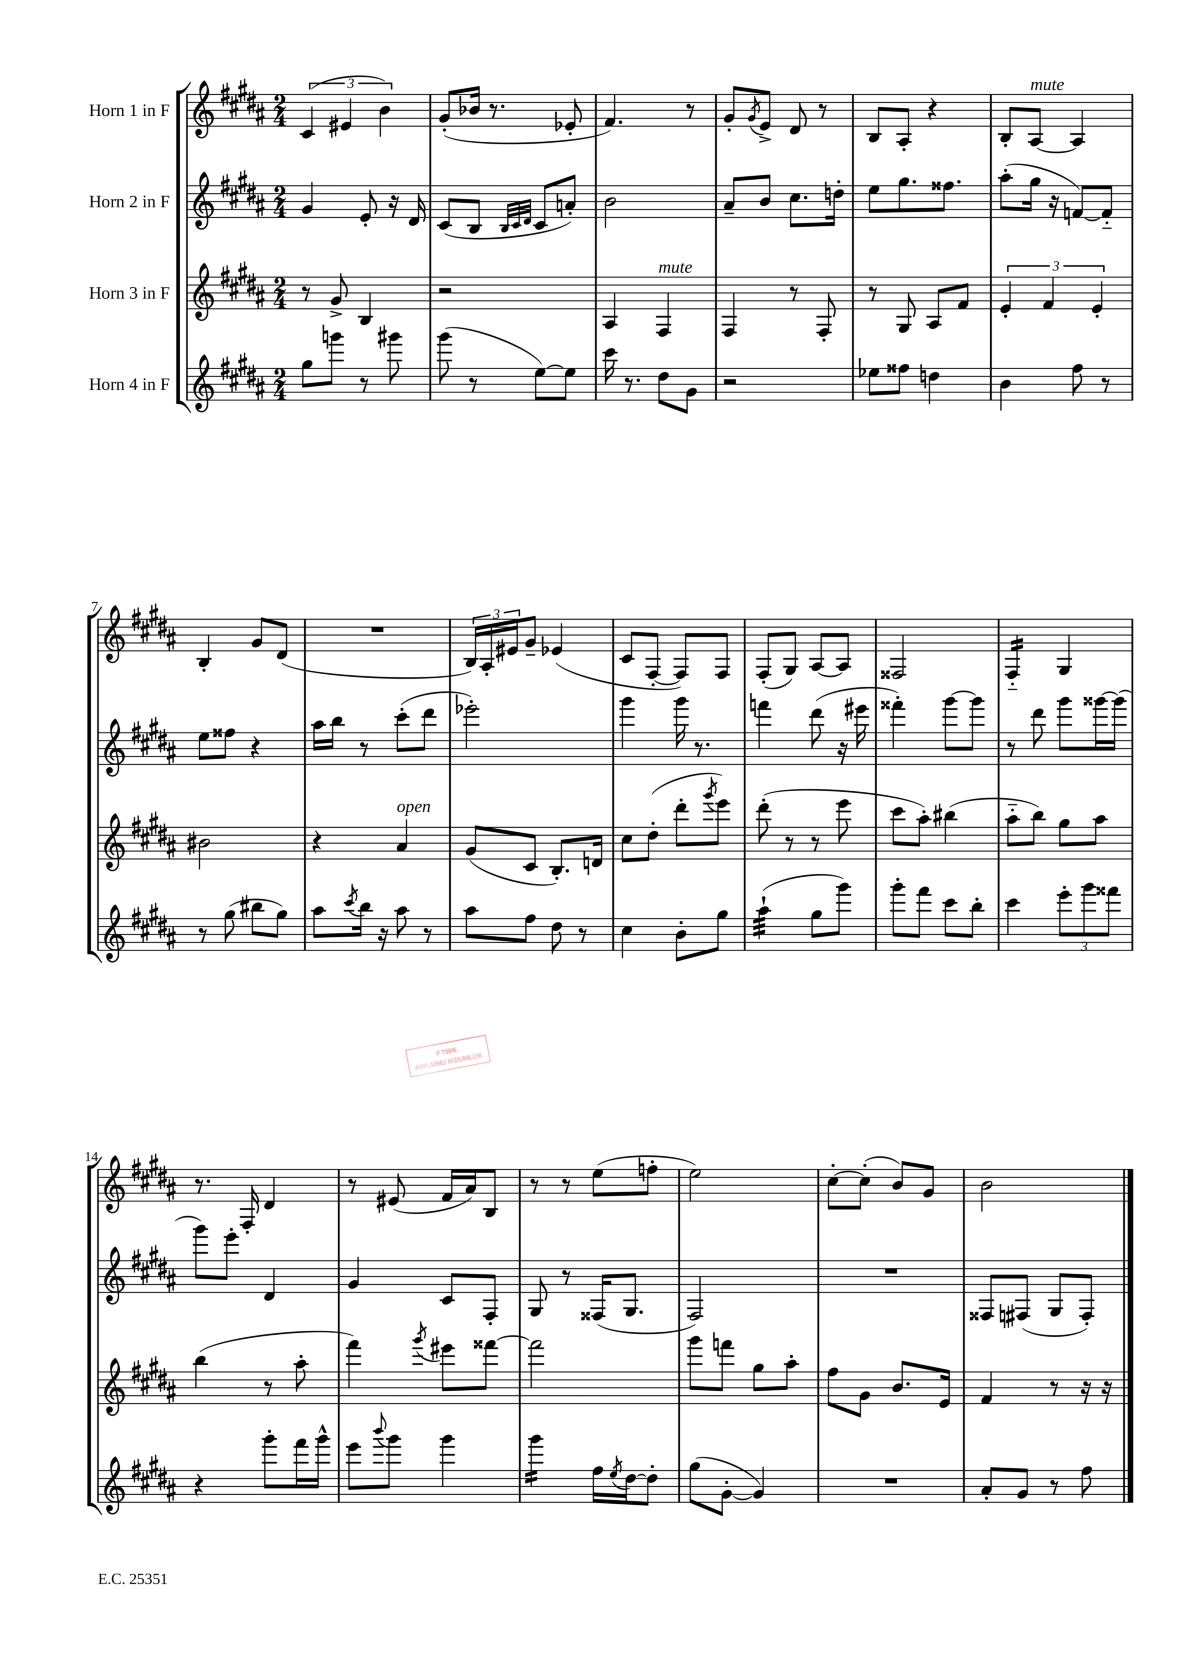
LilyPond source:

<<
\new StaffGroup <<
\new Staff = "s0" \with { instrumentName = "Horn 1 in F" } {
    \clef treble \key b \major \numericTimeSignature \time 2/4
    \tuplet 3/2 { cis'4( eis'4 b'4) } |
    gis'8-.( bes'16 r8. ees'8-. |
    fis'4.) r8 |
    gis'8-. \acciaccatura { gis'8 } e'8-> dis'8 r8 |
    b8 ais8-. r4 |
    b8-. ais8~^\markup { \italic "mute" } ais4 |
    b4-. gis'8 dis'8( |
    R2 |
    \tuplet 3/2 { b16) ais16-. eis'16 } gis'8-- ees'4( |
    cis'8 fis8~-. fis8) fis8 |
    fis8-.( gis8) ais8~ ais8 |
    fisis2 |
    fis4:16-_ gis4 |
    r8. fis16-. dis'4 |
    r8 eis'8( fis'16 ais'16) b8 |
    r8 r8 e''8( f''8-. |
    e''2) |
    cis''8~-. cis''8-.( b'8) gis'8 |
    b'2 \bar "|." |
}
\new Staff = "s1" \with { instrumentName = "Horn 2 in F" } {
    \clef treble \key b \major \numericTimeSignature \time 2/4
    gis'4 e'8-. r16 dis'16 |
    cis'8( b8 \grace { b32 cis'32 dis'32 } cis'8 a'8-.) |
    b'2 |
    ais'8-- b'8 cis''8. d''16-. |
    e''8 gis''8. fisis''8. |
    ais''8-.( gis''16 r16 f'8~) f'8-_ |
    e''8 fisis''8 r4 |
    ais''16 b''16 r8 cis'''8-.( dis'''8 |
    ees'''2-.) |
    gis'''4 gis'''16 r8. |
    f'''4 dis'''8( r16 eis'''16 |
    fisis'''4-.) gis'''8~ gis'''8 |
    r8 dis'''8 gis'''8 gisis'''16~ gisis'''16( |
    gis'''8) e'''8-. dis'4 |
    gis'4 cis'8 fis8-. |
    gis8 r8 fisis16( gis8. |
    fis2) |
    R2 |
    fisis8 fis8( gis8 fis8-.) \bar "|." |
}
\new Staff = "s2" \with { instrumentName = "Horn 3 in F" } {
    \clef treble \key b \major \numericTimeSignature \time 2/4
    r8 gis'8-> b4 |
    r2 |
    ais4 fis4^\markup { \italic "mute" } |
    fis4 r8 fis8-. |
    r8 gis8 ais8 fis'8 |
    \tuplet 3/2 { e'4-. fis'4 e'4-. } |
    bis'2 |
    r4 ais'4^\markup { \italic "open" } |
    gis'8( cis'8 b8.-.) d'16 |
    cis''8 dis''8-.( dis'''8-. \acciaccatura { gis'''8 } e'''8) |
    dis'''8-.( r8 r8 e'''8 |
    cis'''8 ais''8-.) bis''4( |
    ais''8-_ b''8) gis''8 ais''8 |
    b''4( r8 ais''8-. |
    fis'''4) \acciaccatura { gis'''8 } eis'''8 fisis'''8~ |
    fisis'''2 |
    gis'''8 f'''8 gis''8 ais''8-. |
    fis''8 gis'8 b'8. e'16 |
    fis'4 r8 r16 r16 \bar "|." |
}
\new Staff = "s3" \with { instrumentName = "Horn 4 in F" } {
    \clef treble \key b \major \numericTimeSignature \time 2/4
    gis''8 g'''8 r8 gis'''8 |
    gis'''8( r8 e''8~) e''8 |
    cis'''16 r8. dis''8 gis'8 |
    r2 |
    ees''8 fisis''8 d''4 |
    b'4 fis''8 r8 |
    r8 gis''8( bis''8 gis''8) |
    ais''8 \acciaccatura { cis'''8 } b''16 r16 ais''8 r8 |
    ais''8 fis''8 dis''8 r8 |
    cis''4 b'8-. gis''8 |
    ais''4:32-!( gis''8 gis'''8) |
    gis'''8-. fis'''8 cis'''8 b''8-. |
    cis'''4 \tuplet 3/2 { e'''8-. gis'''8 fisis'''8 } |
    r4 gis'''8-. fis'''16 gis'''16-^ |
    e'''8 \appoggiatura { b'''8 } gis'''8 gis'''4 |
    gis'''4:16 fis''16 \acciaccatura { e''8 } dis''16~ dis''8-. |
    gis''8( gis'8~-. gis'4) |
    R2 |
    ais'8-. gis'8 r8 fis''8 \bar "|." |
}
>>
>>
